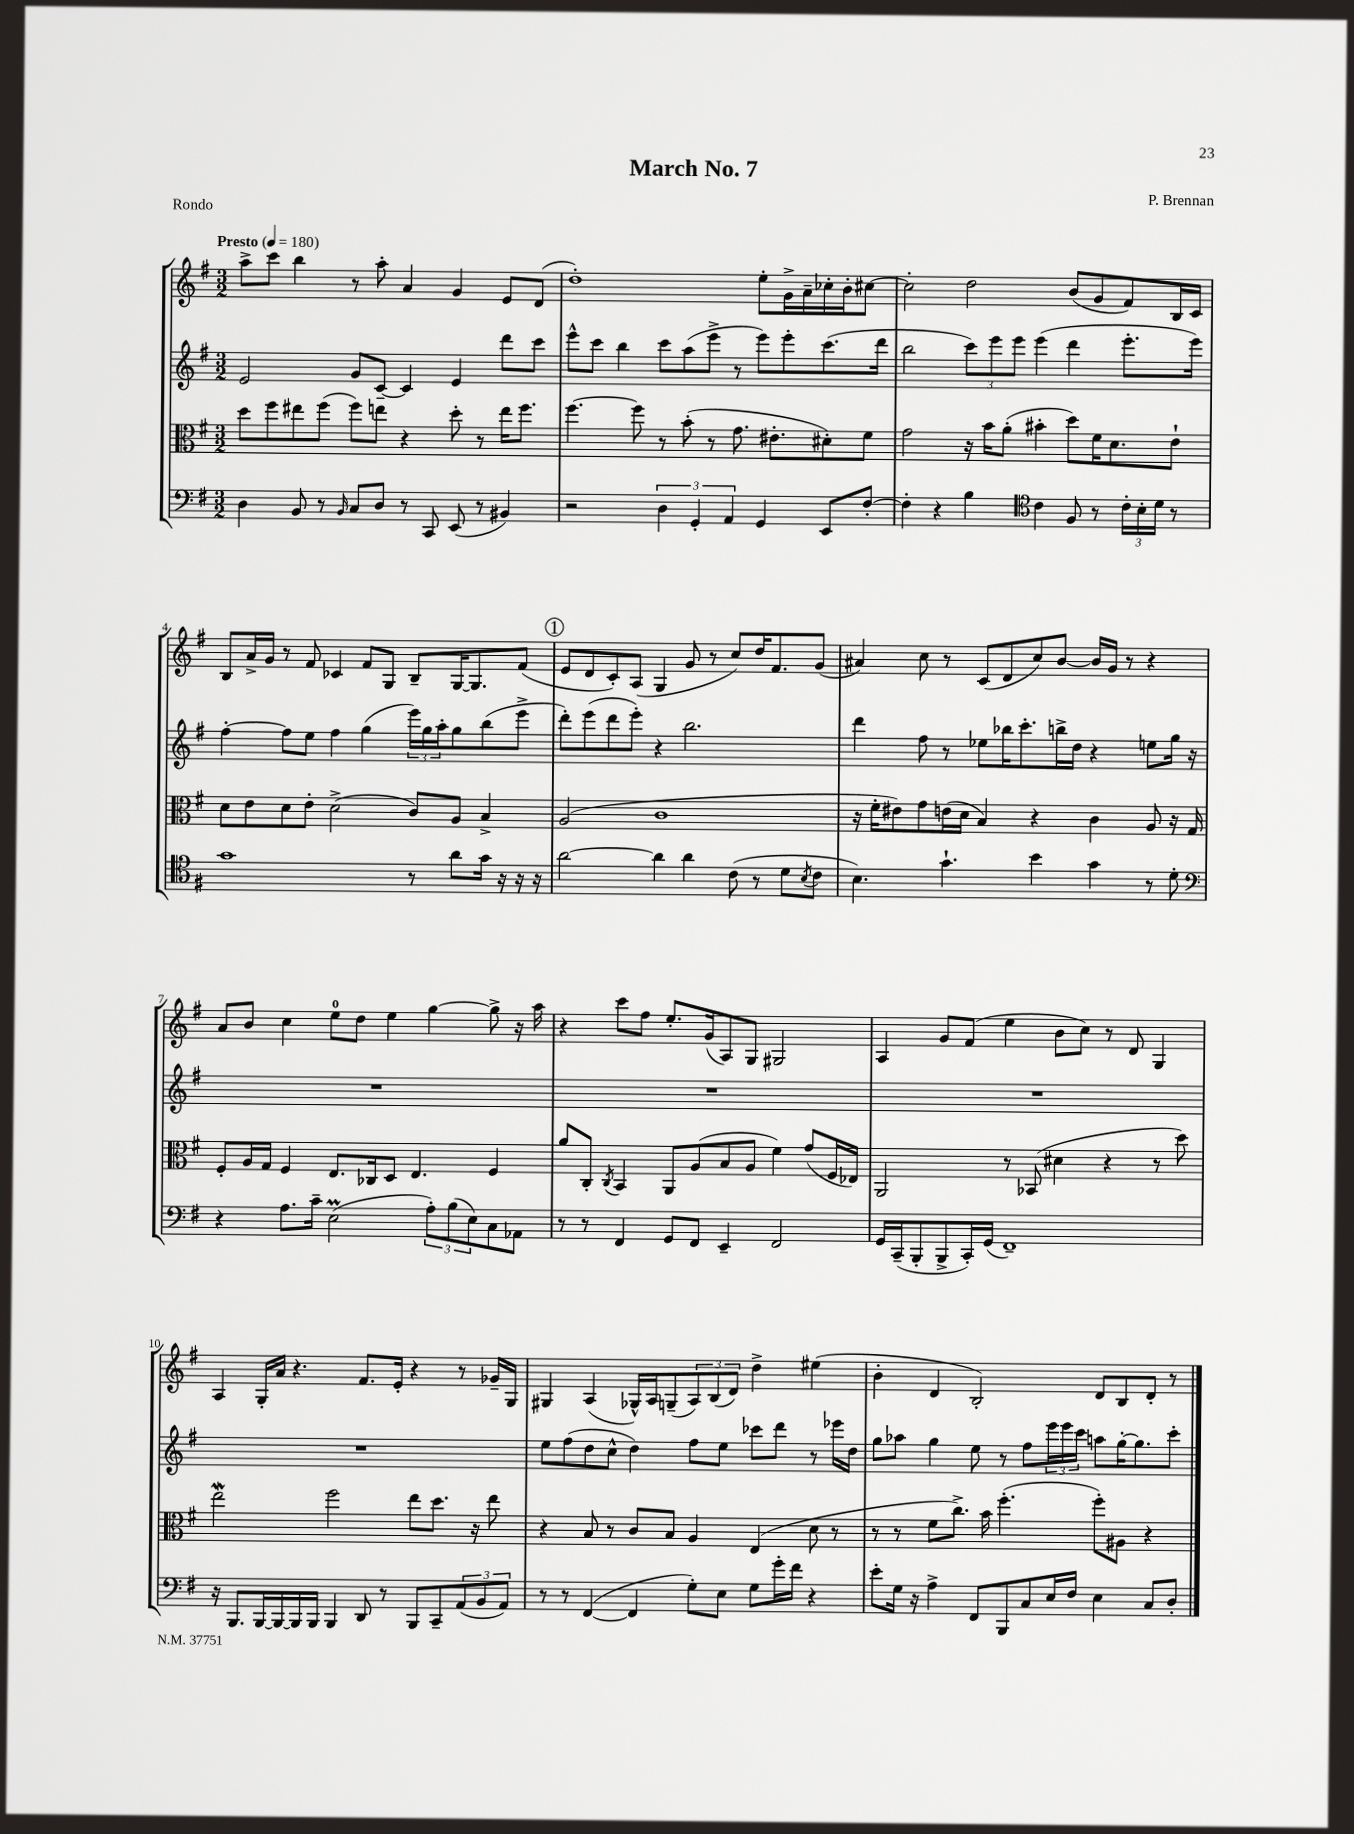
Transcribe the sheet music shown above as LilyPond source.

\header { title = "March No. 7" composer = "P. Brennan" piece = "Rondo" }
<<
\new StaffGroup <<
\new Staff = "s0" {
    \clef treble \key g \major \numericTimeSignature \time 3/2 \tempo "Presto" 4 = 180
    a''8-> c'''8 b''4 r8 a''8-. a'4 g'4 e'8 d'8( |
    d''1-.) e''8-. g'16-> a'16-- ces''16-. b'16-. cis''8~ |
    cis''2-. d''2 b'8( g'8 fis'8) b16 c'16 |
    b8 a'16-> g'16 r8 fis'8 ces'4 fis'8 g8 b8-- g16~ g8. fis'8( |
    \mark \markup { \circle "1" } e'8 d'8 c'8-.) a8( g4 g'8 r8 c''8) d''16 fis'8. g'8( |
    ais'4) c''8 r8 c'8( d'8 c''8) b'8~ b'16 g'16 r8 r4 |
    a'8 b'8 c''4 e''8-0 d''8 e''4 g''4~ g''8-> r16 a''16 |
    r4 c'''8 fis''8 e''8.-. g'16( a8) g8 gis2 |
    a4 g'8 fis'8( e''4 b'8 c''8) r8 d'8 g4 |
    a4 g16-. a'16 r4. fis'8. e'16-. r4 r8 ges'16-- g16 |
    gis4 a4( ges16-^) a16 g8--( \tuplet 3/2 { a8) b8( d'8) } d''4-> eis''4( |
    b'4-. d'4 b2-.) d'8 b8 d'8-. r8 \bar "|." |
}
\new Staff = "s1" {
    \clef treble \key g \major \numericTimeSignature \time 3/2
    e'2 g'8 c'8~-- c'4 e'4 d'''8 c'''8 |
    e'''8-^ c'''8 b''4 c'''8 a''8( e'''8-> r8 e'''8) e'''8-. c'''8.( d'''16 |
    b''2 \tuplet 3/2 { c'''8) e'''8 e'''8 } e'''4( d'''4 e'''8.-. e'''16) |
    fis''4~-. fis''8 e''8 fis''4 g''4( \tuplet 3/2 { e'''16) g''16 a''16-. } g''8 b''8( e'''8-> |
    \mark \markup { \circle "1" } d'''8-.) e'''8( d'''8 e'''8-.) r4 b''2. |
    d'''4 fis''8 r8 ees''8 bes''16 c'''8.-. b''16-> d''16 r4 e''8 g''16 r16 |
    R1. |
    R1. |
    R1. |
    R1. |
    e''8 fis''8( d''8 c''8-^ d''4) fis''8 e''8 ces'''8 d'''8 r8 ees'''16 d''16 |
    g''8 aes''8 g''4 e''8 r8 fis''8 \tuplet 3/2 { e'''16 e'''16 c'''16 } a''8 g''16~-. g''8. c'''8-. \bar "|." |
}
\new Staff = "s2" {
    \clef alto \key g \major \numericTimeSignature \time 3/2
    d''8 fis''8 eis''8 fis''8( fis''8) e''8 r4 d''8-. r8 e''16 fis''8. |
    fis''4.~ fis''8 r8 b'8-.( r8 g'8. eis'8.-. dis'8-.) fis'8 |
    g'2 r16 b'16 a'8-.( bis'4-. d''8) fis'16 d'8. e'8-! |
    d'8 e'8 d'8 e'8-. d'2->( c'8) a8 b4-> |
    \mark \markup { \circle "1" } a2( c'1 |
    r16 fis'16-. eis'8) g'8 e'16( d'16 b4) r4 c'4 a8 r16 g16 |
    fis8-. a16 g16 fis4 e8. ces16 d8 e4. fis4 |
    a'8 c8-. \acciaccatura { c8 } b,4 a,8 a8( b8 a8 fis'4) g'8( fis16 ees16) |
    a,2 r8 bes,8( dis'4 r4 r8 d''8) |
    e''2\mordent fis''2 e''8 d''8. r16 e''8 |
    r4 b8 r8 c'8 b8 a4 e4( d'8 r8 |
    r8 r8 fis'8 c''8.->) b'16 fis''4.-.( fis''8-.) ais8 r4 \bar "|." |
}
\new Staff = "s3" {
    \clef bass \key g \major \numericTimeSignature \time 3/2
    d4 b,8 r8 \grace { b,16 } c8 d8 r8 c,8 e,8( r8 bis,4) |
    r2 \tuplet 3/2 { d4 g,4-. a,4 } g,4 e,8 fis8~-. |
    fis4-. r4 b4 \clef tenor c'4 fis8 r8 \tuplet 3/2 { c'16-. b16-. d'16 } r8 |
    g'1 r8 a'8 g'16 r16 r16 r16 |
    \mark \markup { \circle "1" } a'2~ a'4 a'4 c'8( r8 d'8 \acciaccatura { b8 } c'8 |
    b4.) g'4.-! b'4 g'4 r8 d'8-. |
    \clef bass r4 a8. c'16-- e2\prall( \tuplet 3/2 { a8-.) b8( e8) } c8 aes,8 |
    r8 r8 fis,4 g,8 fis,8 e,4-- fis,2 |
    g,16 c,16--( b,,8-. b,,8-> c,16-.) g,16( fis,1--) |
    r16 b,,8. b,,16~ b,,16~ b,,16 b,,16 b,,4 d,8 r8 b,,8 c,8-- \tuplet 3/2 { a,8( b,8 a,8) } |
    r8 r8 fis,4~( fis,4 g8-.) e8 g8 g'16-. fis'16 r4 |
    e'8-. g16 r16 a4-> fis,8 b,,8 c8 e16 fis16 e4 c8 d8-. \bar "|." |
}
>>
>>
